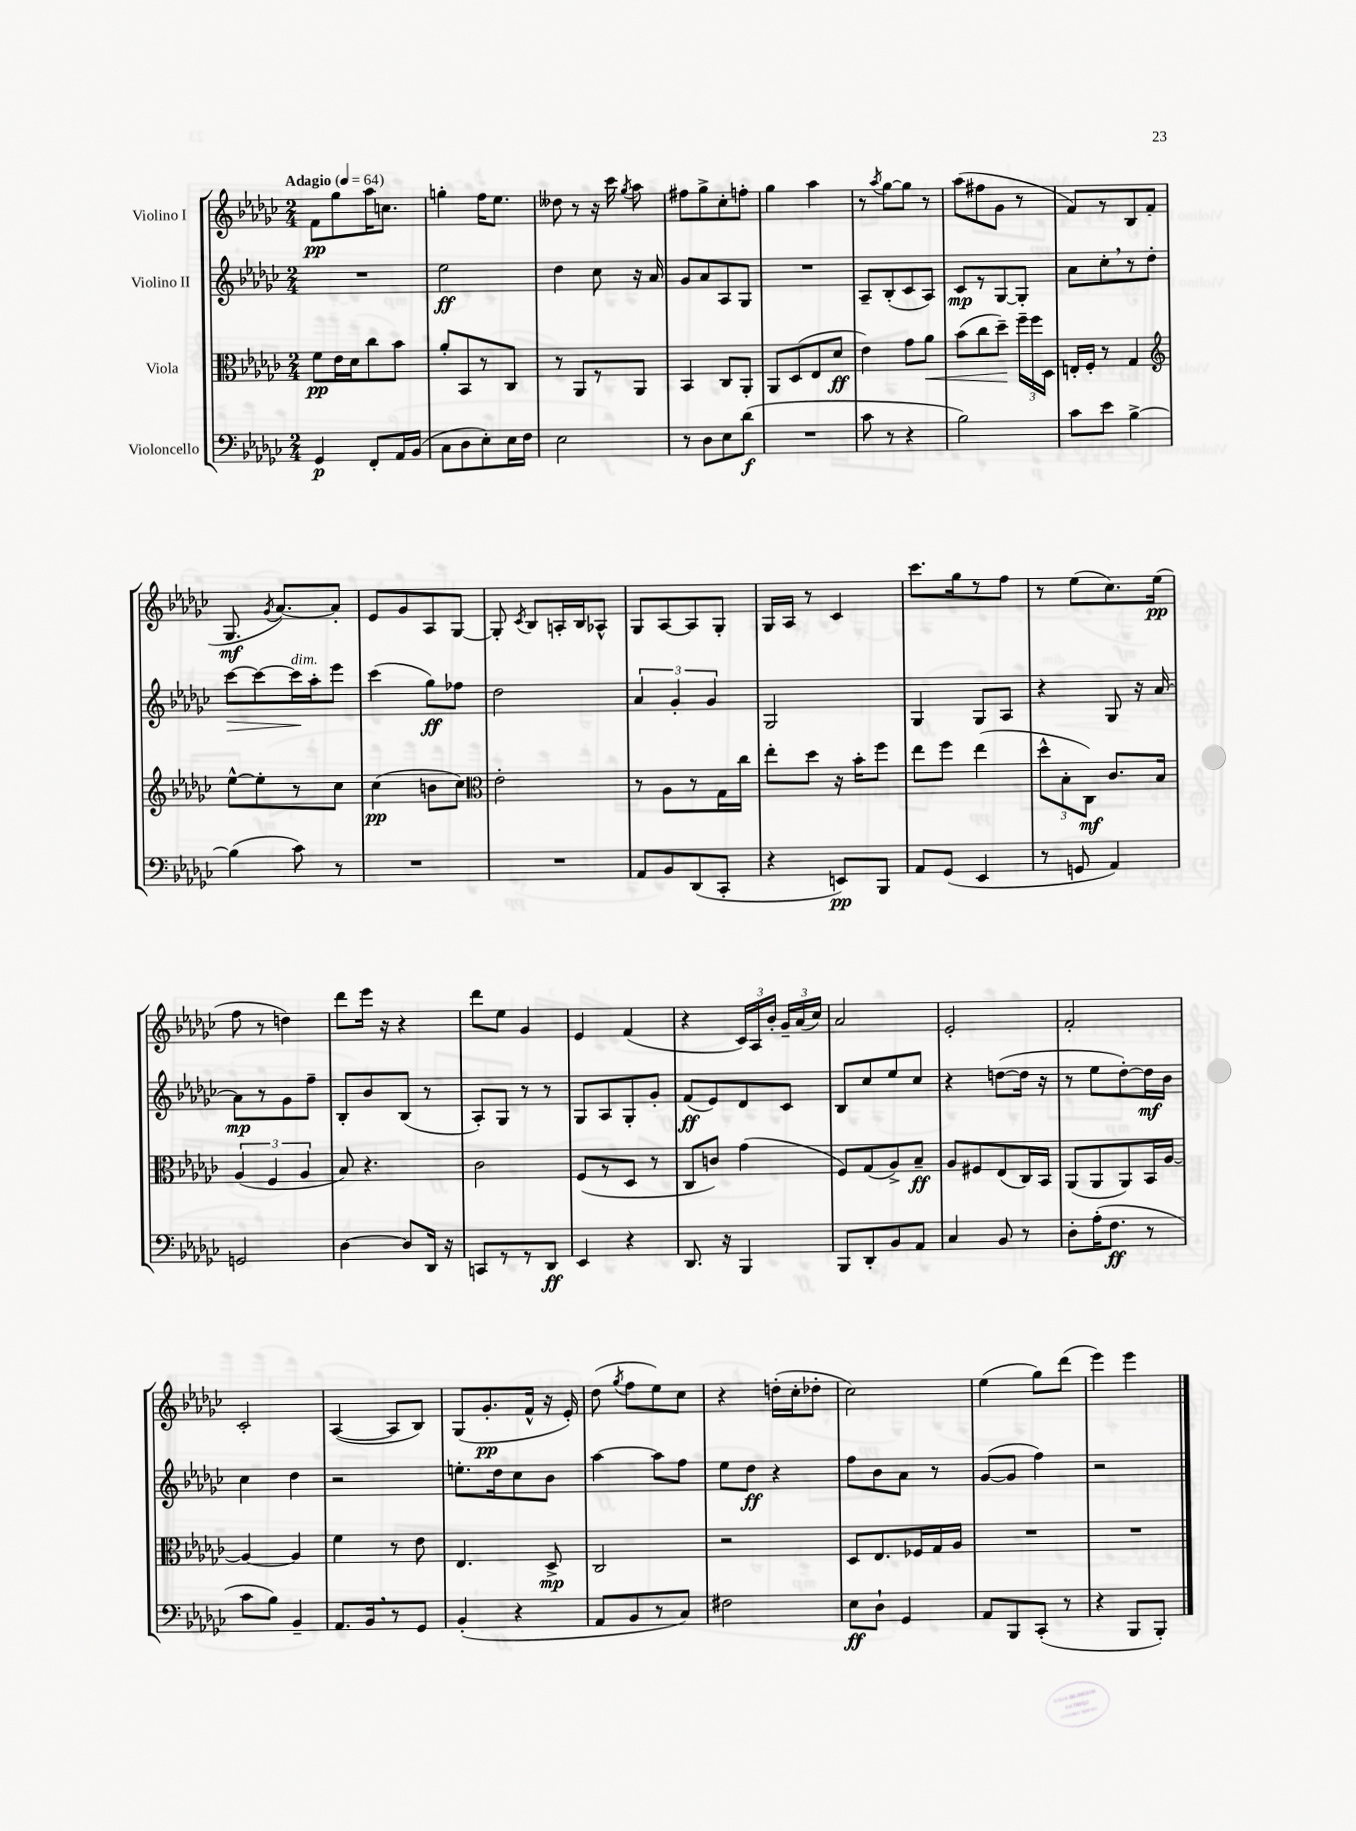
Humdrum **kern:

**kern	**dynam	**kern	**dynam	**kern	**dynam	**kern	**dynam
*part4	*part4	*part3	*part3	*part2	*part2	*part1	*part1
*staff4	*staff4	*staff3	*staff3	*staff2	*staff2	*staff1	*staff1
*I"Violoncello	*	*I"Viola	*	*I"Violino II	*	*I"Violino I	*
*clefF4	*	*clefC3	*	*clefG2	*	*clefG2	*
*k[b-e-a-d-g-c-]	*	*k[b-e-a-d-g-c-]	*	*k[b-e-a-d-g-c-]	*	*k[b-e-a-d-g-c-]	*
*M2/4	*	*M2/4	*	*M2/4	*	*M2/4	*
*MM64	*	*MM64	*	*MM64	*	*MM64	*
=1	=1	=1	=1	=1	=1	=1	=1
!	!	!	!	!	!	!LO:TX:a:B:t=Adagio	!
4GG-/	p	8f\L	pp	2r	.	8f\L	pp
.	.	16e-\L	.	.	.	8gg-\	.
.	.	16d-\J	.	.	.	.	.
8FF'/L	.	8cc-\	.	.	.	16aa-\K	.
.	.	.	.	.	.	8.ccn\J	.
16AA-/L	.	8b-\J	.	.	.	.	.
(16BB-/JJ	.	.	.	.	.	.	.
=2	=2	=2	=2	=2	=2	=2	=2
8C-\L	.	8a-'/L	.	2ee-\	ff	4ggn'\	.
8D-\	.	8BB-/	.	.	.	.	.
8E-'\)	.	8r	.	.	.	16ff\KL	.
.	.	.	.	.	.	8.ee-\J	.
16E-\L	.	8C-/J	.	.	.	.	.
16F\JJ	.	.	.	.	.	.	.
=3	=3	=3	=3	=3	=3	=3	=3
2E-\	.	8r	.	4dd-\	.	8dd--X\	.
.	.	8AA-/L	.	.	.	8r	.
.	.	8r	.	8cc-\	.	16r	.
.	.	.	.	.	.	16ccc-\	.
.	.	.	.	.	.	8qgg-/	.
.	.	8AA-/J	.	16r	.	8aa-\	.
.	.	.	.	16a-/	.	.	.
=4	=4	=4	=4	=4	=4	=4	=4
8r	.	4BB-/	.	8g-/L	.	8ff#X\L	.
8D-\L	.	.	.	8a-/	.	8gg-^\	.
8E-\	.	8C-/L	.	8A-/	.	8cc-'\	.
(8d-\J	f	8AA-'/J	.	8G-/J	.	8ffn'\J	.
=5	=5	=5	=5	=5	=5	=5	=5
2r	.	8AA-/L	.	2r	.	4gg-\	.
.	.	(8D-/	.	.	.	.	.
.	.	8E-/	.	.	.	4aa-\	.
.	.	8d-/J	ff	.	.	.	.
=6	=6	=6	=6	=6	=6	=6	=6
8c-\	.	4e-\)	.	8A-~/L	.	8r	.
.	.	.	.	.	.	8qaa-/	.
8r	.	.	.	(8B-'/	.	[8gg-\L	.
4r	.	8g-\L	.	8c-/	.	8gg-\J]	.
!	!	!	!LO:HP:b	!	!	!	!
.	.	8a-\J	<	8A-/J)	.	8r	.
=7	=7	=7	=7	=7	=7	=7	=7
2B-\)	.	(8b-\L	.	8c-/L	mp	(8aa-\L	.
.	.	8cc-\	.	8r	.	8ff#X\	.
.	.	8dd-~\J)	.	[8G-/	.	8g-\J	.
.	.	24ff~\LL	[	8G-'/J]	.	8r	.
.	.	24ff\	.	.	.	.	.
.	.	24D-\JJ	.	.	.	.	.
=8	=8	=8	=8	=8	=8	=8	=8
8c-\L	.	16En'/LL	.	8a-\L	.	8f/L)	.
.	.	16F'/JJ	.	.	.	.	.
8e-\J	.	8r	.	8cc-',\	.	8r	.
[4B-^\	.	4G-/	.	8r	.	8B-/	.
.	.	.	.	8dd-'\J	.	(8f/J	.
!!LO:LB:g=z
=9	=9	=9	=9	=9	=9	=9	=9
*	*	*clefG2	*	*	*	*	*
!	!	!	!	!	!LO:HP:b	!	!
(4B-\]	.	[8ee-^^\L	.	[8ccc-\L	>	8.G-/	mf
.	.	8ee-'\]	.	8ccc-\_	.	.	.
.	.	.	.	.	.	8qg-/	.
.	.	.	.	.	.	[8.a-/L)	.
!	!	!	!	!LO:TX:a:i:t=dim.	!	!	!
8c-\)	.	8r	.	16ccc-\L]	.	.	.
.	.	.	.	16aa-'\J	]	.	.
8r	.	8cc-\J	.	8eee-\J	.	8a-'/J]	.
=10	=10	=10	=10	=10	=10	=10	=10
2r	.	(4cc-\	pp	(4ccc-\	.	8e-/L	.
.	.	.	.	.	.	8g-/	.
.	.	8bn\L	.	8gg-\L)	ff	8A-/	.
.	.	8cc-\J)	.	8ff-X\J	.	[8G-/J	.
=11	=11	=11	=11	=11	=11	=11	=11
*	*	*clefC3	*	*	*	*	*
2r	.	2e-'\	.	2dd-\	.	8G-'/]	.
.	.	.	.	.	.	8qc-/	.
.	.	.	.	.	.	8B-/L	.
.	.	.	.	.	.	16An'/L	.
.	.	.	.	.	.	16B-/J	.
.	.	.	.	.	.	8A-X^^/J	.
=12	=12	=12	=12	=12	=12	=12	=12
8AA-/L	.	8r	.	6a-/	.	8G-/L	.
8BB-/	.	8A-\L	.	.	.	[8A-/	.
.	.	.	.	6g-'/	.	.	.
(8DD-/	.	8r	.	.	.	8A-/]	.
.	.	.	.	6g-/	.	.	.
8CC-'/J	.	16G-\L	.	.	.	8G-'/J	.
.	.	16cc-\JJ	.	.	.	.	.
=13	=13	=13	=13	=13	=13	=13	=13
4r	.	8ee-'\L	.	2G-/	.	16G-/LL	.
.	.	.	.	.	.	16A-/JJ	.
.	.	8dd-\J	.	.	.	8r	.
8EEn/L)	pp	16r	.	.	.	4c-/	.
.	.	16b-'\KL	.	.	.	.	.
8BBB-/J	.	8ff\J	.	.	.	.	.
=14	=14	=14	=14	=14	=14	=14	=14
8AA-/L	.	8ee-\L	.	4G-/	.	8.ccc-\L	.
(8GG-/J	.	8ff\J	.	.	.	.	.
.	.	.	.	.	.	16gg-\k	.
4EE-/	.	(4ee-\	.	8G-/L	.	8r	.
.	.	.	.	8A-/J	.	8ff\J	.
=15	=15	=15	=15	=15	=15	=15	=15
8r	.	12dd-^^\L	.	4r	.	8r	.
.	.	12B-'\	.	.	.	.	.
8GGn/	.	.	.	.	.	(8ee-\L	.
.	.	12C-\J)	mf	.	.	.	.
4AA-/)	.	8.c-/L	.	8G-/	.	8.cc-\)	.
.	.	.	.	16r	.	.	.
.	.	16B-/Jk	.	[16a-/	.	(16ee-\Jk	pp
!!LO:LB:g=z
=16	=16	=16	=16	=16	=16	=16	=16
2GGn/	.	(6A-/	.	8a-\L]	mp	8ff\	.
.	.	.	.	8r	.	8r	.
.	.	6F/	.	.	.	.	.
.	.	.	.	8g-\	.	4ddn\)	.
.	.	6A-/	.	.	.	.	.
.	.	.	.	8ff~\J	.	.	.
=17	=17	=17	=17	=17	=17	=17	=17
[4D-\	.	8B-/)	.	8B-'/L	.	8ddd-\L	.
.	.	4.r	.	8b-/	.	16eee-\Jk	.
.	.	.	.	.	.	16r	.
8D-/L]	.	.	.	(8B-/J	.	4r	.
16DD-/Jk	.	.	.	8r	.	.	.
16r	.	.	.	.	.	.	.
=18	=18	=18	=18	=18	=18	=18	=18
8CCn/L	.	2c-\	.	8A-'/L)	.	8ddd-\L	.
8r	.	.	.	8G-/J	.	8ee-\J	.
8r	.	.	.	8r	.	4g-/	.
8DD-/J	ff	.	.	8r	.	.	.
=19	=19	=19	=19	=19	=19	=19	=19
4EE-/	.	(8F/L	.	8G-/L	.	4e-/	.
.	.	8r	.	8A-/	.	.	.
4r	.	8D-/J	.	8G-'/	.	(4f/	.
.	.	8r	.	8g-'/J	.	.	.
=20	=20	=20	=20	=20	=20	=20	=20
8.DD-/	.	8C-/L	.	(8f/L	ff	4r	.
.	.	8cn/J)	.	8e-/)	.	.	.
16r	.	.	.	.	.	.	.
4BBB-/	.	(4g-\	.	8d-/	.	24c-/LL)	.
.	.	.	.	.	.	24A-/	.
.	.	.	.	.	.	24b-'/JJ	.
.	.	.	.	8c-/J	.	24g-~/LL	.
.	.	.	.	.	.	(24a-/	.
.	.	.	.	.	.	24cc-/JJ)	.
=21	=21	=21	=21	=21	=21	=21	=21
8BBB-/L	.	8F/L)	.	8B-/L	.	2a-/	.
8DD-'/	.	(8G-/	.	8cc-/	.	.	.
8BB-/	.	8A-^/)	.	8ee-/	.	.	.
8AA-/J	.	8B-~/J	ff	8cc-/J	.	.	.
=22	=22	=22	=22	=22	=22	=22	=22
4C-/	.	8A-/L	.	4r	.	2e-'/	.
.	.	8F#X/	.	.	.	.	.
8BB-/	.	(8E-/	.	([8ddn\L	.	.	.
8r	.	16C-/L)	.	16dd\Jk]	.	.	.
.	.	16BB-/JJ	.	16r	.	.	.
=23	=23	=23	=23	=23	=23	=23	=23
8D-'\L	.	(8AA-/L	.	8r	.	2f'/	.
(16A-'\K	.	8AA-/	.	8ee-\L	.	.	.
8.F\J	ff	.	.	.	.	.	.
.	.	8AA-/)	.	[8dd-'\)	.	.	.
8r	.	16BB-/L	.	16dd-\L]	mf	.	.
.	.	[16A-/JJ	.	16b-\JJ	.	.	.
!!LO:LB:g=z
=24	=24	=24	=24	=24	=24	=24	=24
8c-\L	.	4A-/_	.	4cc-\	.	2c-'/	.
8B-\J)	.	.	.	.	.	.	.
4BB-~/	.	4A-/]	.	4dd-\	.	.	.
=25	=25	=25	=25	=25	=25	=25	=25
8.AA-/L	.	4f\	.	2r	.	([4A-/	.
16BB-,/k	.	.	.	.	.	.	.
8r	.	8r	.	.	.	8A-/L]	.
8GG-/J	.	8e-\	.	.	.	8B-/J)	.
=26	=26	=26	=26	=26	=26	=26	=26
(4BB-'/	.	4.E-/	.	8.een'\L	.	(8G-/L	.
.	.	.	.	.	.	8.g-'/	pp
.	.	.	.	16dd-\k	.	.	.
4r	.	.	.	8cc-\	.	.	.
.	.	.	.	.	.	16f^^/Jk	.
.	.	8D-^/	mp	8b-\J	.	16r	.
.	.	.	.	.	.	16e-'/)	.
=27	=27	=27	=27	=27	=27	=27	=27
8AA-/L	.	2C-/	.	[4aa-\	.	(8dd-\	.
.	.	.	.	.	.	8qgg-/	.
8BB-/	.	.	.	.	.	8ff\L	.
8r	.	.	.	8aa-\L]	.	8ee-\)	.
8C-/J)	.	.	.	8ff\J	.	8cc-\J	.
=28	=28	=28	=28	=28	=28	=28	=28
2F#X\	.	2r	.	8ee-\L	.	4r	.
.	.	.	.	8dd-\J	ff	.	.
.	.	.	.	4r	.	(16ddn'\LL	.
.	.	.	.	.	.	16cc-'\J	.
.	.	.	.	.	.	8dd-X'\J	.
=29	=29	=29	=29	=29	=29	=29	=29
8E-\L	ff	8D-/L	.	8ff\L	.	2cc-\)	.
8D-`\J	.	8.E-/	.	8b-\	.	.	.
4GG-/	.	.	.	8a-\J	.	.	.
.	.	16F-X/L	.	.	.	.	.
.	.	16G-/	.	8r	.	.	.
.	.	16A-/JJ	.	.	.	.	.
=30	=30	=30	=30	=30	=30	=30	=30
8AA-/L	.	2r	.	([8g-/L	.	(4ee-\	.
8BBB-/	.	.	.	8g-/J]	.	.	.
(8CC-'/J	.	.	.	4ff\)	.	8gg-\L)	.
8r	.	.	.	.	.	(8ddd-\J	.
=31	=31	=31	=31	=31	=31	=31	=31
4r	.	2r	.	2r	.	4eee-\)	.
8BBB-/L	.	.	.	.	.	4eee-\	.
8BBB-'/J)	.	.	.	.	.	.	.
==	==	==	==	==	==	==	==
*-	*-	*-	*-	*-	*-	*-	*-
